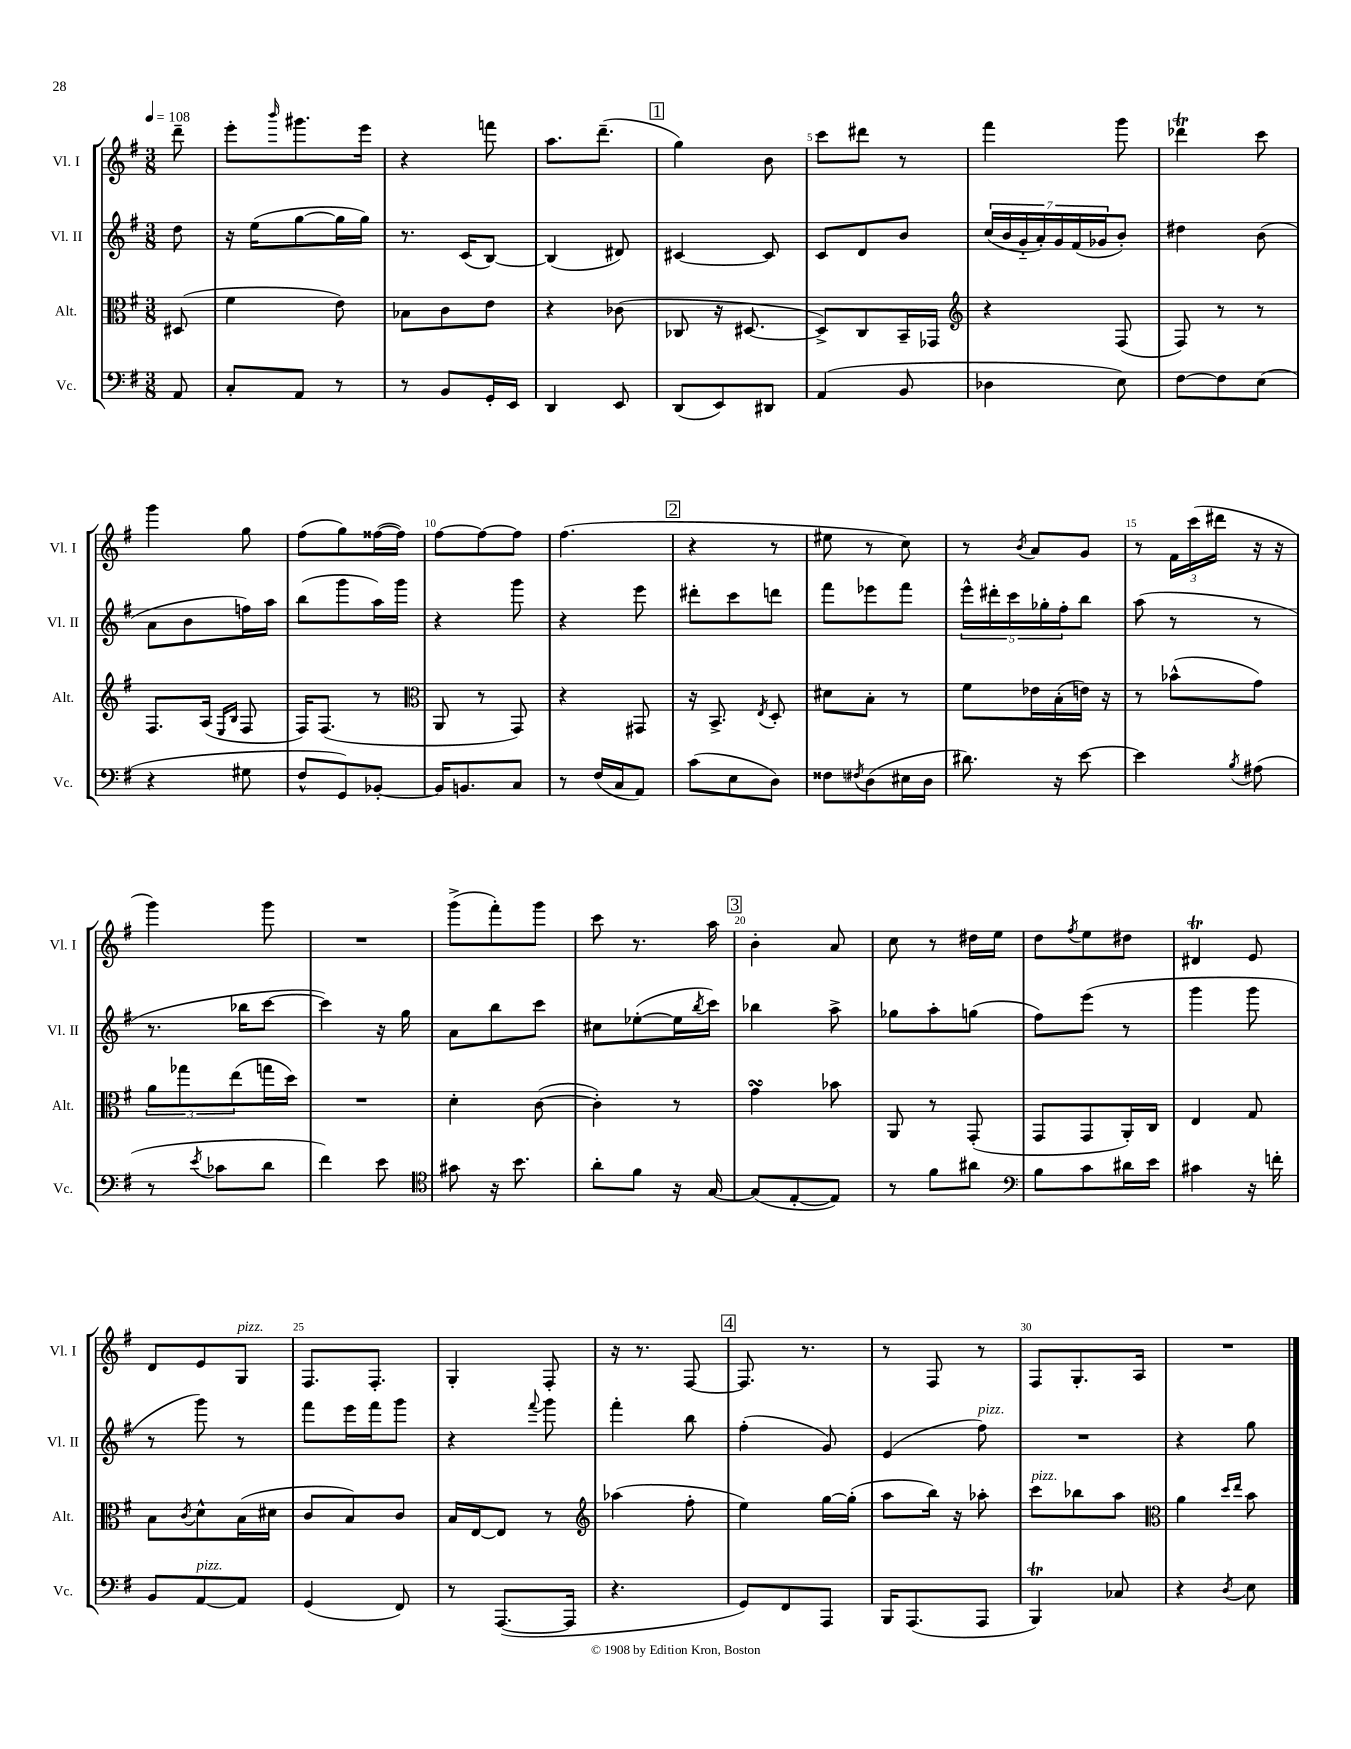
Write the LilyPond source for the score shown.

<<
\new StaffGroup <<
\new Staff = "s0" \with { instrumentName = "Vl. I" shortInstrumentName = "Vl. I" } {
    \clef treble \key g \major \numericTimeSignature \time 3/8 \partial 8 \tempo 4 = 108
    d'''8-- |
    e'''8-. \grace { b'''16 } gis'''8. e'''16 |
    r4 f'''8 |
    a''8. d'''8.--( |
    \mark \markup { \box "1" } g''4) b'8 |
    c'''8 dis'''8 r8 |
    fis'''4 g'''8 |
    des'''4\trill c'''8 |
    g'''4 g''8 |
    fis''8( g''8) fisis''16~( fisis''16) |
    fis''8~ fis''8~ fis''8 |
    fis''4.( |
    \mark \markup { \box "2" } r4 r8 |
    eis''8 r8 c''8) |
    r8 \acciaccatura { b'8 } a'8 g'8 |
    r8 \tuplet 3/2 { fis'16 c'''16( dis'''16 } r16 r16 |
    g'''4) g'''8 |
    R4. |
    g'''8->( fis'''8-.) g'''8 |
    c'''8 r8. a''16 |
    \mark \markup { \box "3" } b'4-. a'8 |
    c''8 r8 dis''16 e''16 |
    d''8 \acciaccatura { fis''8 } e''8 dis''8 |
    dis'4\trill e'8 |
    d'8 e'8 g8^\markup { \italic "pizz." } |
    fis8. fis8.-. |
    g4-. fis8-. |
    r16 r8. fis8~ |
    \mark \markup { \box "4" } fis8. r8. |
    r8 fis8 r8 |
    fis8 g8.-. a16 |
    R4. \bar "|." |
}
\new Staff = "s1" \with { instrumentName = "Vl. II" shortInstrumentName = "Vl. II" } {
    \clef treble \key g \major \numericTimeSignature \time 3/8 \partial 8
    d''8 |
    r16 e''16( g''8~ g''16 g''16) |
    r8. c'16( b8~) |
    b4( dis'8) |
    \mark \markup { \box "1" } cis'4~ cis'8 |
    c'8 d'8 b'8 |
    \tuplet 7/4 { c''16( b'16 g'16-_ a'16-.) g'16 fis'16( ges'16 } b'8-.) |
    dis''4 b'8( |
    a'8 b'8 f''16) a''16 |
    b''8( g'''8 a''16) g'''16 |
    r4 g'''8 |
    r4 e'''8 |
    \mark \markup { \box "2" } dis'''8-. c'''8 d'''8 |
    fis'''8 ees'''8 fis'''8 |
    \tuplet 5/4 { e'''16-^ dis'''16-. c'''16 ges''16-. fis''16-. } b''8 |
    a''8( r8 r8 |
    r8. bes''16 c'''8~ |
    c'''4) r16 g''16 |
    a'8 b''8 c'''8 |
    cis''8 ees''8~-.( ees''16 \acciaccatura { b''8 } c'''16) |
    \mark \markup { \box "3" } bes''4 a''8-> |
    ges''8 a''8-. g''8( |
    fis''8) e'''8( r8 |
    g'''4 g'''8 |
    r8 g'''8) r8 |
    fis'''8 e'''16 fis'''16 g'''8 |
    r4 \appoggiatura { fis'''8 } g'''8 |
    fis'''4-. b''8 |
    \mark \markup { \box "4" } fis''4-.( g'8) |
    e'4( fis''8^\markup { \italic "pizz." }) |
    R4. |
    r4 g''8 \bar "|." |
}
\new Staff = "s2" \with { instrumentName = "Alt." shortInstrumentName = "Alt." } {
    \clef alto \key g \major \numericTimeSignature \time 3/8 \partial 8
    dis8( |
    fis'4 e'8) |
    bes8 c'8 e'8 |
    r4 ces'8( |
    \mark \markup { \box "1" } ces8 r16 dis8.~ |
    dis8->) c8 b,16-- ges,16 |
    \clef treble r4 fis8( |
    fis8) r8 r8 |
    fis8. a16( \grace { e16 b16 } fis8 |
    fis16) fis8.( r8 |
    \clef alto a,8 r8 g,8) |
    r4 gis,8 |
    \mark \markup { \box "2" } r16 b,8.-> \acciaccatura { e8 } d8-. |
    dis'8 b8-. r8 |
    fis'8 ees'16 b16-.( e'16) r16 |
    r8 bes'8-^( g'8) |
    \tuplet 3/2 { a'8 ges''8 e''8( } g''16 d''16) |
    R4. |
    d'4-. c'8~( |
    c'4-.) r8 |
    \mark \markup { \box "3" } g'4\turn bes'8 |
    a,8 r8 g,8-.( |
    g,8 g,8 a,16-.) c16 |
    e4 g8 |
    b8 \acciaccatura { c'8 } d'8-^ b16( dis'16 |
    c'8 b8) c'8 |
    b16 e16~ e8 r8 |
    \clef treble aes''4( fis''8-. |
    \mark \markup { \box "4" } e''4) g''16~ g''16-.( |
    a''8 b''16) r16 aes''8-. |
    c'''8^\markup { \italic "pizz." } bes''8 a''8 |
    \clef alto a'4 \grace { d''16 e''16 } b'8 \bar "|." |
}
\new Staff = "s3" \with { instrumentName = "Vc." shortInstrumentName = "Vc." } {
    \clef bass \key g \major \numericTimeSignature \time 3/8 \partial 8
    a,8 |
    c8-. a,8 r8 |
    r8 b,8 g,16-. e,16 |
    d,4 e,8 |
    \mark \markup { \box "1" } d,8( e,8) dis,8 |
    a,4( b,8 |
    des4 e8) |
    fis8~ fis8 e8( |
    r4 gis8 |
    fis8-^ g,8) bes,8~-. |
    bes,16 b,8. c8 |
    r8 fis16( c16 a,8) |
    \mark \markup { \box "2" } c'8( e8 d8) |
    fisis8 \acciaccatura { fis8 } d8( eis16 d16 |
    dis'8.) r16 e'8~ |
    e'4 \acciaccatura { b8 } ais8( |
    r8 \acciaccatura { e'8 } ces'8 d'8 |
    fis'4) e'8 |
    \clef tenor gis'8 r16 b'8. |
    a'8-. fis'8 r16 g16~ |
    \mark \markup { \box "3" } g8( e8~-. e8) |
    r8 fis'8 ais'8 |
    \clef bass b8 c'8 dis'16 e'16 |
    cis'4 r16 f'16-. |
    b,8 a,8~^\markup { \italic "pizz." } a,8 |
    g,4( fis,8) |
    r8 a,,8.~( a,,16 |
    r4. |
    \mark \markup { \box "4" } g,8) fis,8 a,,8 |
    b,,16 a,,8.( a,,8 |
    b,,4\trill) ces8 |
    r4 \acciaccatura { d8 } e8 \bar "|." |
}
>>
>>
\layout { \context { \Score \override BarNumber.break-visibility = ##(#f #t #t) barNumberVisibility = #(every-nth-bar-number-visible 5) } }
